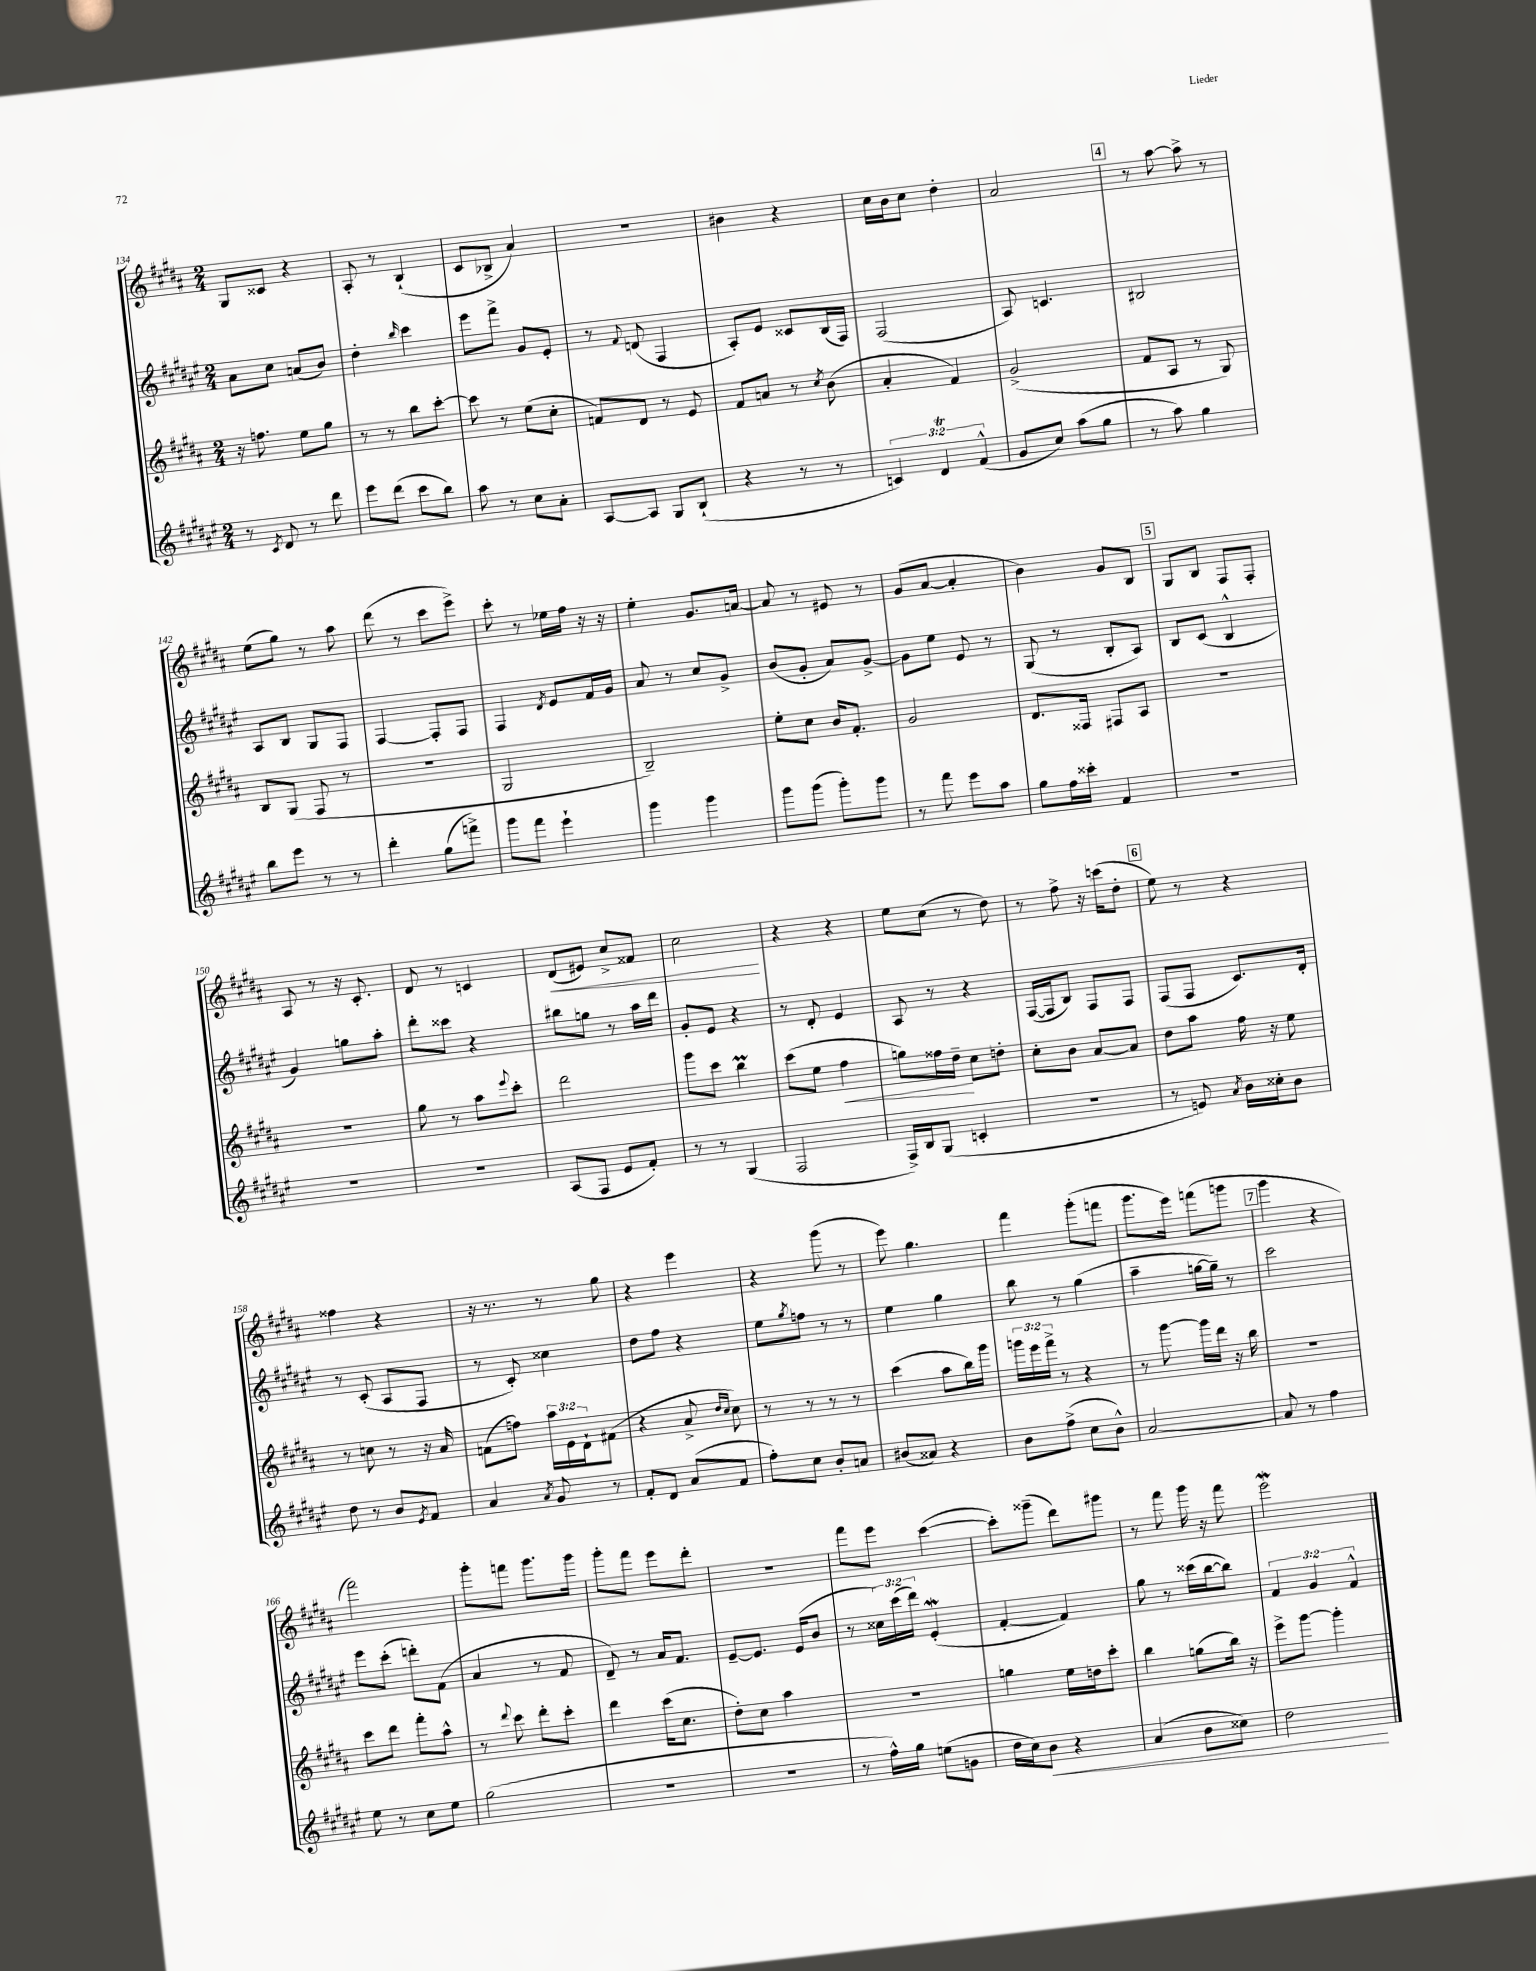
<<
\new StaffGroup <<
\new Staff = "s0" {
    \clef treble \key b \major \numericTimeSignature \time 2/4
    gis8 cisis'8 r4 |
    ais8-. r8 b4-!( |
    cis'8 bes8-> ais'4) |
    R2 |
    bis'4 r4 |
    cis''16 b'16 cis''8 dis''4-. |
    ais'2 |
    \mark \markup { \box "4" } r8 ais''8~ ais''8-> r8 |
    e''8( gis''8) r8 ais''8 |
    dis'''8( r8 cis'''8 e'''8->) |
    cis'''8-. r8 ees''16 fis''16 r16 r16 |
    e''4-. gis'8. a'16~ |
    a'8 r8 eis'8 r8 |
    gis'8( ais'8~ ais'4-. |
    b'4) gis'8 b8 |
    \mark \markup { \box "5" } gis8 b8 fis8 fis8-. |
    ais8 r8 r16 cis'8.-. |
    dis'8 r8 c'4 |
    dis'8\<( eis'8) cis''8-> fisis'8 |
    cis''2\! |
    r4 r4 |
    e''8 cis''8( r8 dis''8) |
    r8 fis''8-> r16 c'''16( dis''8-. |
    \mark \markup { \box "6" } e''8) r8 r4 |
    fisis''4 r4 |
    r16 r8. r8 gis''8 |
    r4 e'''4 |
    r4 gis'''8( r8 |
    e'''8) gis''4. |
    fis'''4 gis'''8-.( f'''8 |
    gis'''8. e'''16) f'''8( g'''8 |
    \mark \markup { \box "7" } gis'''4 r4 |
    fis'''2) |
    gis'''8-. f'''8 gis'''8. gis'''16 |
    gis'''8-. fis'''8 e'''8 dis'''8-. |
    R2 |
    fis'''8 e'''8 cis'''4~( |
    cis'''8-.) gisis'''8--( dis'''8) gis'''8 |
    r8 fis'''8 gis'''16 r16 fis'''8 |
    e'''2\mordent \bar "|." |
}
\new Staff = "s1" {
    \clef treble \key fis \major \numericTimeSignature \time 2/4 \override Staff.TupletNumber.text = #tuplet-number::calc-fraction-text
    ais'8 cis''8 a'8( b'8) |
    dis''4-. \grace { b''16 } cis'''4 |
    eis'''8 fis'''8-> gis'8 eis'8-. |
    r8 \appoggiatura { fis'8 } d'8( fis4 |
    ais8-.) eis'8 cisis'8 b16( fis16) |
    fis2( |
    ais8) c'4. |
    \mark \markup { \box "4" } bis2 |
    ais8 b8 gis8 fis8 |
    fis4~ fis8-. fis8 |
    fis4 \acciaccatura { dis'8 } eis'8 fis'16 gis'16 |
    ais'8 r8 cis''8 gis'8-> |
    b'8( gis'8-. ais'8) gis'8~-> |
    gis'8 eis''8 eis'8 r8 |
    gis8( r8 b8-. ais8) |
    \mark \markup { \box "5" } b8 cis'8( b4-^ |
    gis'4) g''8 ais''8-. |
    dis'''8-. cisis'''8 r4 |
    bis''8 g''8 r8 ais''16 dis'''16 |
    gis'8-. eis'8 r4 |
    r8 dis'8-. eis'4 |
    ais8 r8 r4 |
    fis16~( fis16 b8) fis8 fis8 |
    \mark \markup { \box "6" } fis8( fis8 cis'8.) dis'16-. |
    r8 cis'8-.( ais8 fis8 |
    r8 cis'8-.) cisis''4 |
    dis''8 fis''8 r4 |
    eis''8 \acciaccatura { gis''8 } f''8 r8 r8 |
    eis''4 gis''4 |
    b''8 r8 gis''4( |
    ais''4-- g''16~ g''16--) r8 |
    \mark \markup { \box "7" } cis'''2 |
    eis'''8 cis'''8-.( d'''8-.) fis'8( |
    ais'4 r8 fis'8 |
    dis'8--) r8 ais'16 fis'8. |
    eis'8~-- eis'8. eis'16( b'8 |
    r8 \tuplet 3/2 { cisis''16) cis'''16( dis'''16) } eis'4-.\mordent( |
    fis'4~-. fis'4) |
    gis''8 r8 cisis'''16( b''16~ b''8) |
    \tuplet 3/2 { fis'4 gis'4 fis'4-^ } \bar "|." |
}
\new Staff = "s2" {
    \clef treble \key b \major \numericTimeSignature \time 2/4 \override Staff.TupletNumber.text = #tuplet-number::calc-fraction-text
    r16 f''8. e''8 gis''8 |
    r8 r8 b''8 cis'''8~-. |
    cis'''8 r8 e''8( cis''8-. |
    f'8) dis'8 r8 e'8 |
    fis'8 a'8 r8 \acciaccatura { cis''8 } b'8( |
    ais'4-. fis'4) |
    gis'2->( |
    \mark \markup { \box "4" } fis'8 ais8 r8 gis8) |
    b8 gis8( fis8 r8 |
    R2 |
    gis2 |
    b2--) |
    e''8-. cis''8 b'16 fis'8.-. |
    gis'2 |
    dis'8. fisis16 fis8 ais8 |
    \mark \markup { \box "5" } R2 |
    R2 |
    gis''8 r8 ais''8 \appoggiatura { e'''8 } cis'''8-. |
    dis'''2 |
    gis'''8 cis'''8 b''4\prall |
    cis'''8( e''8 fis''4\< |
    g''8) fisis''16 dis''16--\! cis''8 d''8-. |
    cis''8-. b'8 ais'8~ ais'8 |
    \mark \markup { \box "6" } dis''8 ais''8 fis''16 r16 e''8 |
    r8 c''8 r8 r16 ais'16 |
    f'8( f''8) \tuplet 3/2 { ais''16 e'16 dis'16-! } fis'8( |
    r4 ais'8-> \grace { dis''16 cis''16 } cis''8) |
    r8 r8 r8 r8 |
    cis'''4( ais''8 b''16) gis'''16 |
    \tuplet 3/2 { g'''16 e'''16 fis'''16-> } r8 r4 |
    r8 gis'''8~ gis'''16 dis'''16 r16 b''16 |
    \mark \markup { \box "7" } r2 |
    cis'''8 dis'''8 fis'''8-. ais''8-^ |
    r8 \appoggiatura { dis'''8 } cis'''8 dis'''8-. cis'''8-. |
    dis'''4 cis'''16( cis''8. |
    dis''8-.) cis''8 ais''4 |
    r2 |
    g''4 e''16 d''16 cis'''8-. |
    b''4 g''8( b''16) r16 |
    e'''8-> gis'''8~ gis'''4-. \bar "|." |
}
\new Staff = "s3" {
    \clef treble \key fis \major \numericTimeSignature \time 2/4 \override Staff.TupletNumber.text = #tuplet-number::calc-fraction-text
    r8 \acciaccatura { cis'8 } dis'8 r8 dis'''8 |
    eis'''8 dis'''8( cis'''8 b''8) |
    ais''8 r8 cis''8 ais'8-. |
    ais8~ ais8 gis8 b8-!( |
    r4 r8 r8 |
    \tuplet 3/2 { c'4) dis'4\trill fis'4-^( } |
    gis'8 cis''8) ais''8( gis''8 |
    \mark \markup { \box "4" } r8 ais''8) gis''4 |
    b''8 eis'''8 r8 r8 |
    dis'''4-. gis''8( f'''8->) |
    gis'''8 fis'''8 eis'''4-! |
    gis'''4 gis'''4 |
    gis'''8 gis'''8( gis'''8-.) gis'''8 |
    r8 fis'''8 eis'''8 ais''8 |
    gis''8 fis''16 cisis'''16-. fis'4 |
    \mark \markup { \box "5" } R2 |
    R2 |
    R2 |
    ais8( fis8 eis'8 fis'8-.) |
    r8 r8 gis4( |
    fis2 |
    fis16->) b16 gis8( c'4-. |
    R2 |
    \mark \markup { \box "6" } r8 e'8) \acciaccatura { ais'8 } b'16 cisis''16-. b'8 |
    dis''8 r8 b'8 \acciaccatura { eis'8 } fis'8 |
    ais'4 \acciaccatura { ais'8 } gis'8 r8 |
    fis'8-. dis'8 ais'8( fis'8 |
    fis''8-.) cis''8 b'8-. a'8 |
    bis'8( aisis'8) r4 |
    b'8 fis''8->( cis''8 b'8-^) |
    ais'2~ |
    \mark \markup { \box "7" } ais'8 r8 fis''4 |
    eis''8 r8 cis''8 eis''8 |
    gis''2( |
    R2 |
    R2 |
    r8 fis''16-^) gis''16 e''8( g'8 |
    dis''16 cis''16) b'8\< r4 |
    ais'4( b'8 cisis''8) |
    dis''2\! \bar "|." |
}
>>
>>
\layout { \context { \Score currentBarNumber = #134 } }
